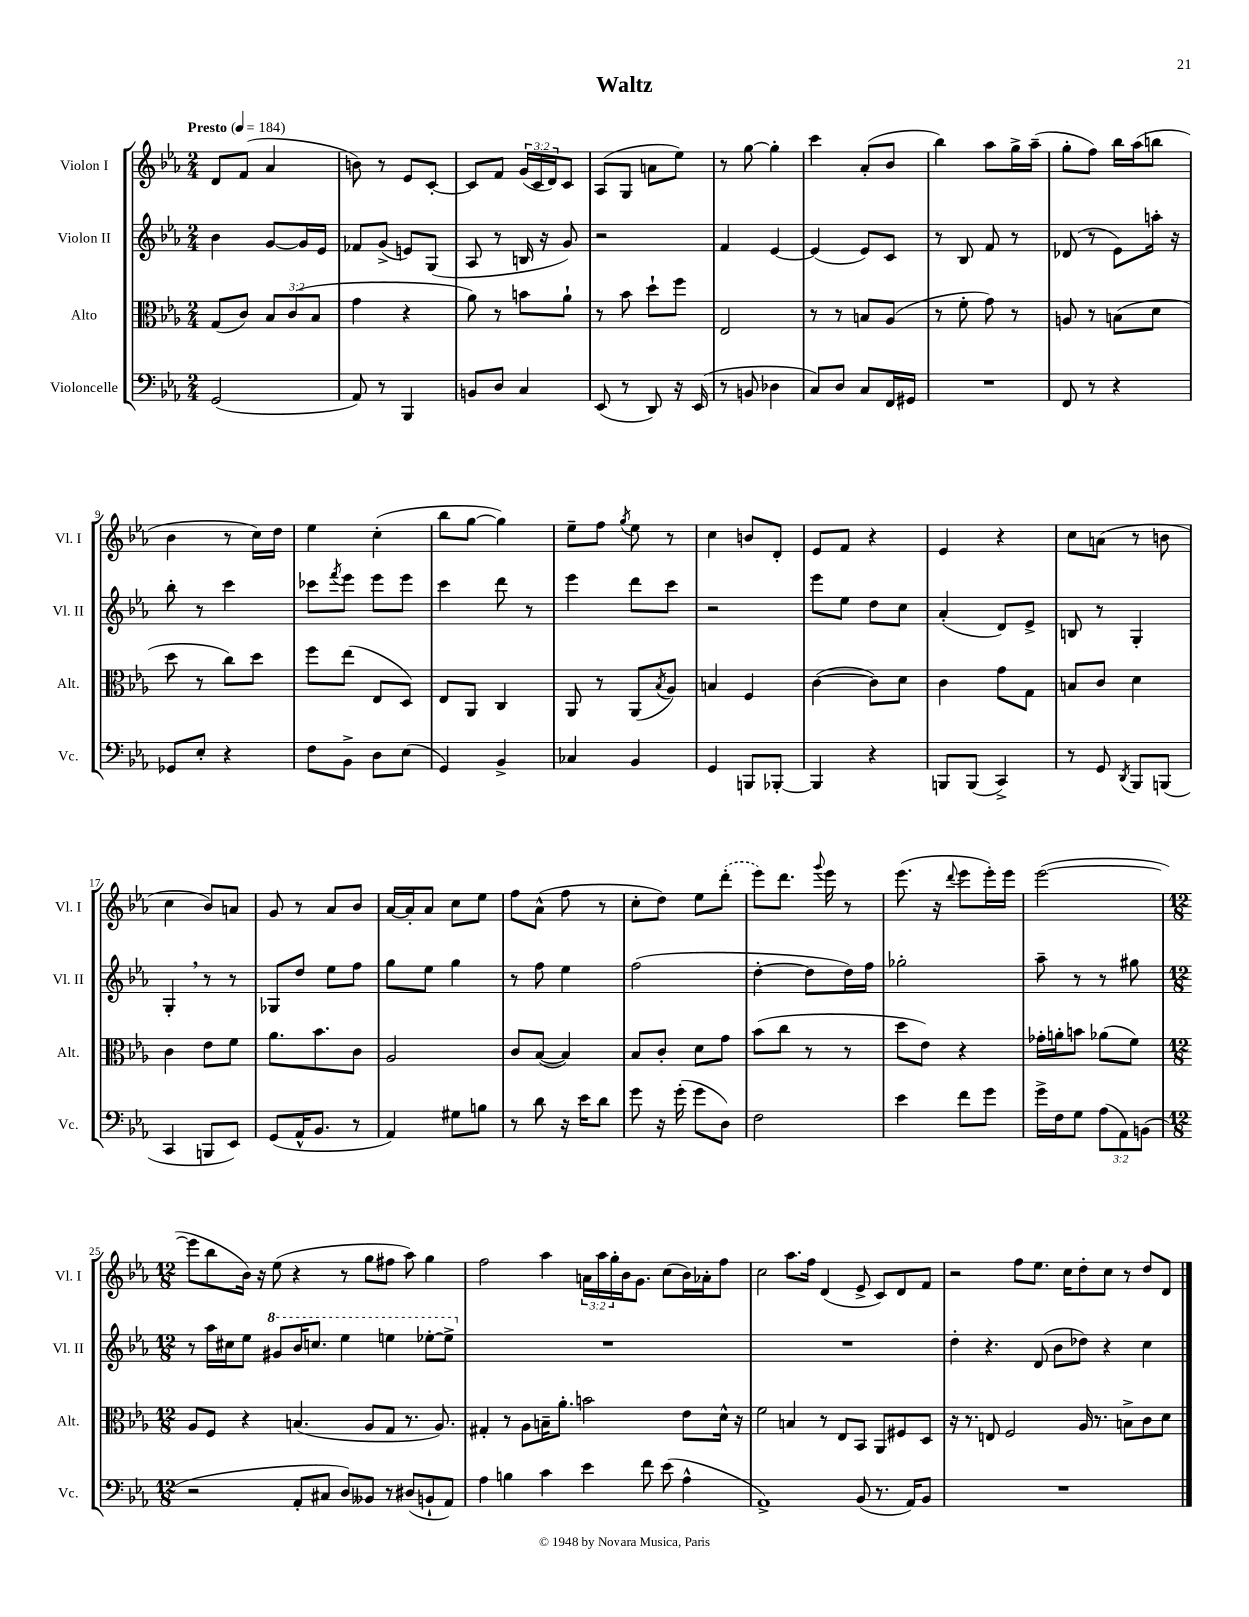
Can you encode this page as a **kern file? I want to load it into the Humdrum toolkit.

**kern	**kern	**kern	**kern
*staff4	*staff3	*staff2	*staff1
*clefF4	*clefC3	*clefG2	*clefG2
*k[b-e-a-]	*k[b-e-a-]	*k[b-e-a-]	*k[b-e-a-]
*M2/4	*M2/4	*M2/4	*M2/4
*MM184	*MM184	*MM184	*MM184
(2GG	(8G	4b-	8d
.	8c)	.	(8f
.	12B-	[8g	4a-
.	(12c	.	.
.	.	16g]	.
.	12B-	.	.
.	.	16e-	.
=	=	=	=
8AA-)	4g	8f-	8b)
8r	.	(8g^	8r
4BBB-	4r	8e)	8e-
.	.	(8G	[8c'
=	=	=	=
8BB	8a-)	8A-	8c]
8D	8r	8r	8f
4C	8b	16B	(24g
.	.	.	24c
.	.	16r	.
.	.	.	24d)
.	8a-`	8g)	8c
=	=	=	=
(8EE-	8r	2r	(8A-
8r	8b-	.	8G
8DD)	8dd`	.	8a
16r	8ff	.	8ee-)
(16EE-	.	.	.
=	=	=	=
8r	2E-	4f	8r
8BB	.	.	[8gg
4D-	.	[4e-	4gg']
=	=	=	=
8C)	8r	(4e-]	4ccc
8D	8r	.	.
8C	8B	8e-)	(8a-'
16FF	(8A-	8c	8b-
16GG#	.	.	.
=	=	=	=
2r	8r	8r	4bb-)
.	8f'	8B-	.
.	8g)	8f	8aa-
.	8r	8r	16gg^
.	.	.	(16aa-~
=	=	=	=
8FF	8A	(8d-	8gg'
8r	8r	8r	8ff)
4r	(8B	8e-)	16bb-
.	.	.	(16aa-
.	8d	16aa'	8bb
.	.	16r	.
=	=	=	=
8GG-	8dd	8bb-'	4b-
8E-'	8r	8r	.
4r	8cc)	4ccc	8r
.	8dd	.	16cc)
.	.	.	16dd
=	=	=	=
8F	8ff	8ccc-	4ee-
.	.	8qfff	.
8BB-^	(8ee-	8eee-	.
8D	8E-	8eee-	(4cc'
(8E-	8D)	8eee-	.
=	=	=	=
4GG)	8E-	4ccc	8bb-
.	8AA-	.	[8gg
4BB-^	4C	8ddd	4gg])
.	.	8r	.
=	=	=	=
4C-	8AA-	4eee-	8ee-~
.	8r	.	8ff
.	.	.	8qgg
4BB-	(8AA-	8ddd	8ee-
.	8qB-	.	.
.	8A-)	8ccc	8r
=	=	=	=
4GG	4B	2r	4cc
8BBB	4F	.	8b
[8BBB-'	.	.	8d'
=	=	=	=
4BBB-]	([4c	8eee-	8e-
.	.	8ee-	8f
4r	8c])	8dd	4r
.	8d	8cc	.
=	=	=	=
8BBB	4c	(4a-'	4e-
(8BBB	.	.	.
4CC^)	8g	8d)	4r
.	8G	8e-^	.
=	=	=	=
8r	8B	8B	8cc
8GG	8c	8r	(8a
8qDD	.	.	.
8BBB-	4d	4G'	8r
(8BBB	.	.	8b
=	=	=	=
4CC	4c	4G'	4cc
8BBB	8e-	8r	8b-)
8EE-)	8f	8r	8a
=	=	=	=
(8GG	8.a-	8G-	8g
16AA-^^	.	8dd	8r
8.BB-	8.b-	.	.
.	.	8ee-	8a-
8r	8c	8ff	8b-
=	=	=	=
4AA-)	2A-	8gg	[16a-
.	.	.	16a-']
.	.	8ee-	8a-
8G#	.	4gg	8cc
8B	.	.	8ee-
=	=	=	=
8r	8c	8r	8ff
8d	([8B-	8ff	(8a-^^
16r	4B-])	4ee-	8ff
16e-	.	.	.
8d	.	.	8r
=	=	=	=
8g	8B-	(2ff	8cc'
16r	8c'	.	8dd)
(16g'	.	.	.
8g	8d	.	8ee-
8D)	8g	.	(8ddd'
=	=	=	=
2F	(8b-	[4dd'	8eee-)
.	8cc	.	8.ddd
.	8r	8dd]	.
.	.	.	8qqggg
.	.	.	16eee-
.	8r	16dd)	8r
.	.	16ff	.
=	=	=	=
4e-	8dd	2gg-'	(8.eee-
.	8e-)	.	.
.	.	.	16r
.	.	.	8qqddd
8f	4r	.	8eee-
8g	.	.	16eee-')
.	.	.	16eee-
=	=	=	=
16g^	16g-'	8aa-~	([2eee-
16F	16a'	.	.
8G	8b	8r	.
(12A-	(8a-	8r	.
12AA-)	.	.	.
.	8f)	8gg#	.
(12BB	.	.	.
=	=	=	=
*M12/8	*M12/8	*M12/8	*M12/8
2r	8A-	8r	8eee-]
.	8F	16aa-	8bb-
.	.	16cc#	.
.	4r	8ee-	16b-)
.	.	.	16r
.	.	8gg#	(8ee-
8AA-'	(4.B	16bb-	4r
.	.	8.ccc	.
8C#	.	.	.
8D)	.	4eee-	8r
8BB--	8A-	.	8gg
8r	8G	4eee	8ff#
(8D#	8.r	.	8aa-)
8BB`	.	[8eee-'	4gg
.	8.A-)	.	.
8AA-)	.	8eee-^]	.
=	=	=	=
4A-	4G#'	1.r	2ff
4B	8r	.	.
.	8A-	.	.
4c	16B~	.	4aa-
.	8.a-'	.	.
4e-	2b	.	24a
.	.	.	24aa-
.	.	.	24gg'
.	.	.	16b-
.	.	.	8.g
8f	.	.	.
(8e-	.	.	(8cc
4A-^^	8e-	.	16b-)
.	.	.	16a-'
.	16d^^	.	8ff
.	16r	.	.
=	=	=	=
1AA-^)	2f	1.r	2cc
.	4B	.	8.aa-
.	.	.	16ff
.	8r	.	(4d
.	8E-	.	.
(8BB-	8BB-	.	8e-^
8.r	8AA-	.	8c)
.	8F#	.	8d
16AA-)	.	.	.
8BB-	8D	.	8f
=	=	=	=
1.r	16r	4dd'	2r
.	8.r	.	.
.	8E	4.r	.
.	2F	.	.
.	.	.	8ff
.	.	(8d	8.ee-
.	.	8b-	.
.	.	.	16cc
.	16A-	8dd-)	8dd'
.	8.r	.	.
.	.	4r	8cc
.	8B^	.	8r
.	8c	4cc	8dd
.	8d	.	8d
==	==	==	==
*-	*-	*-	*-
